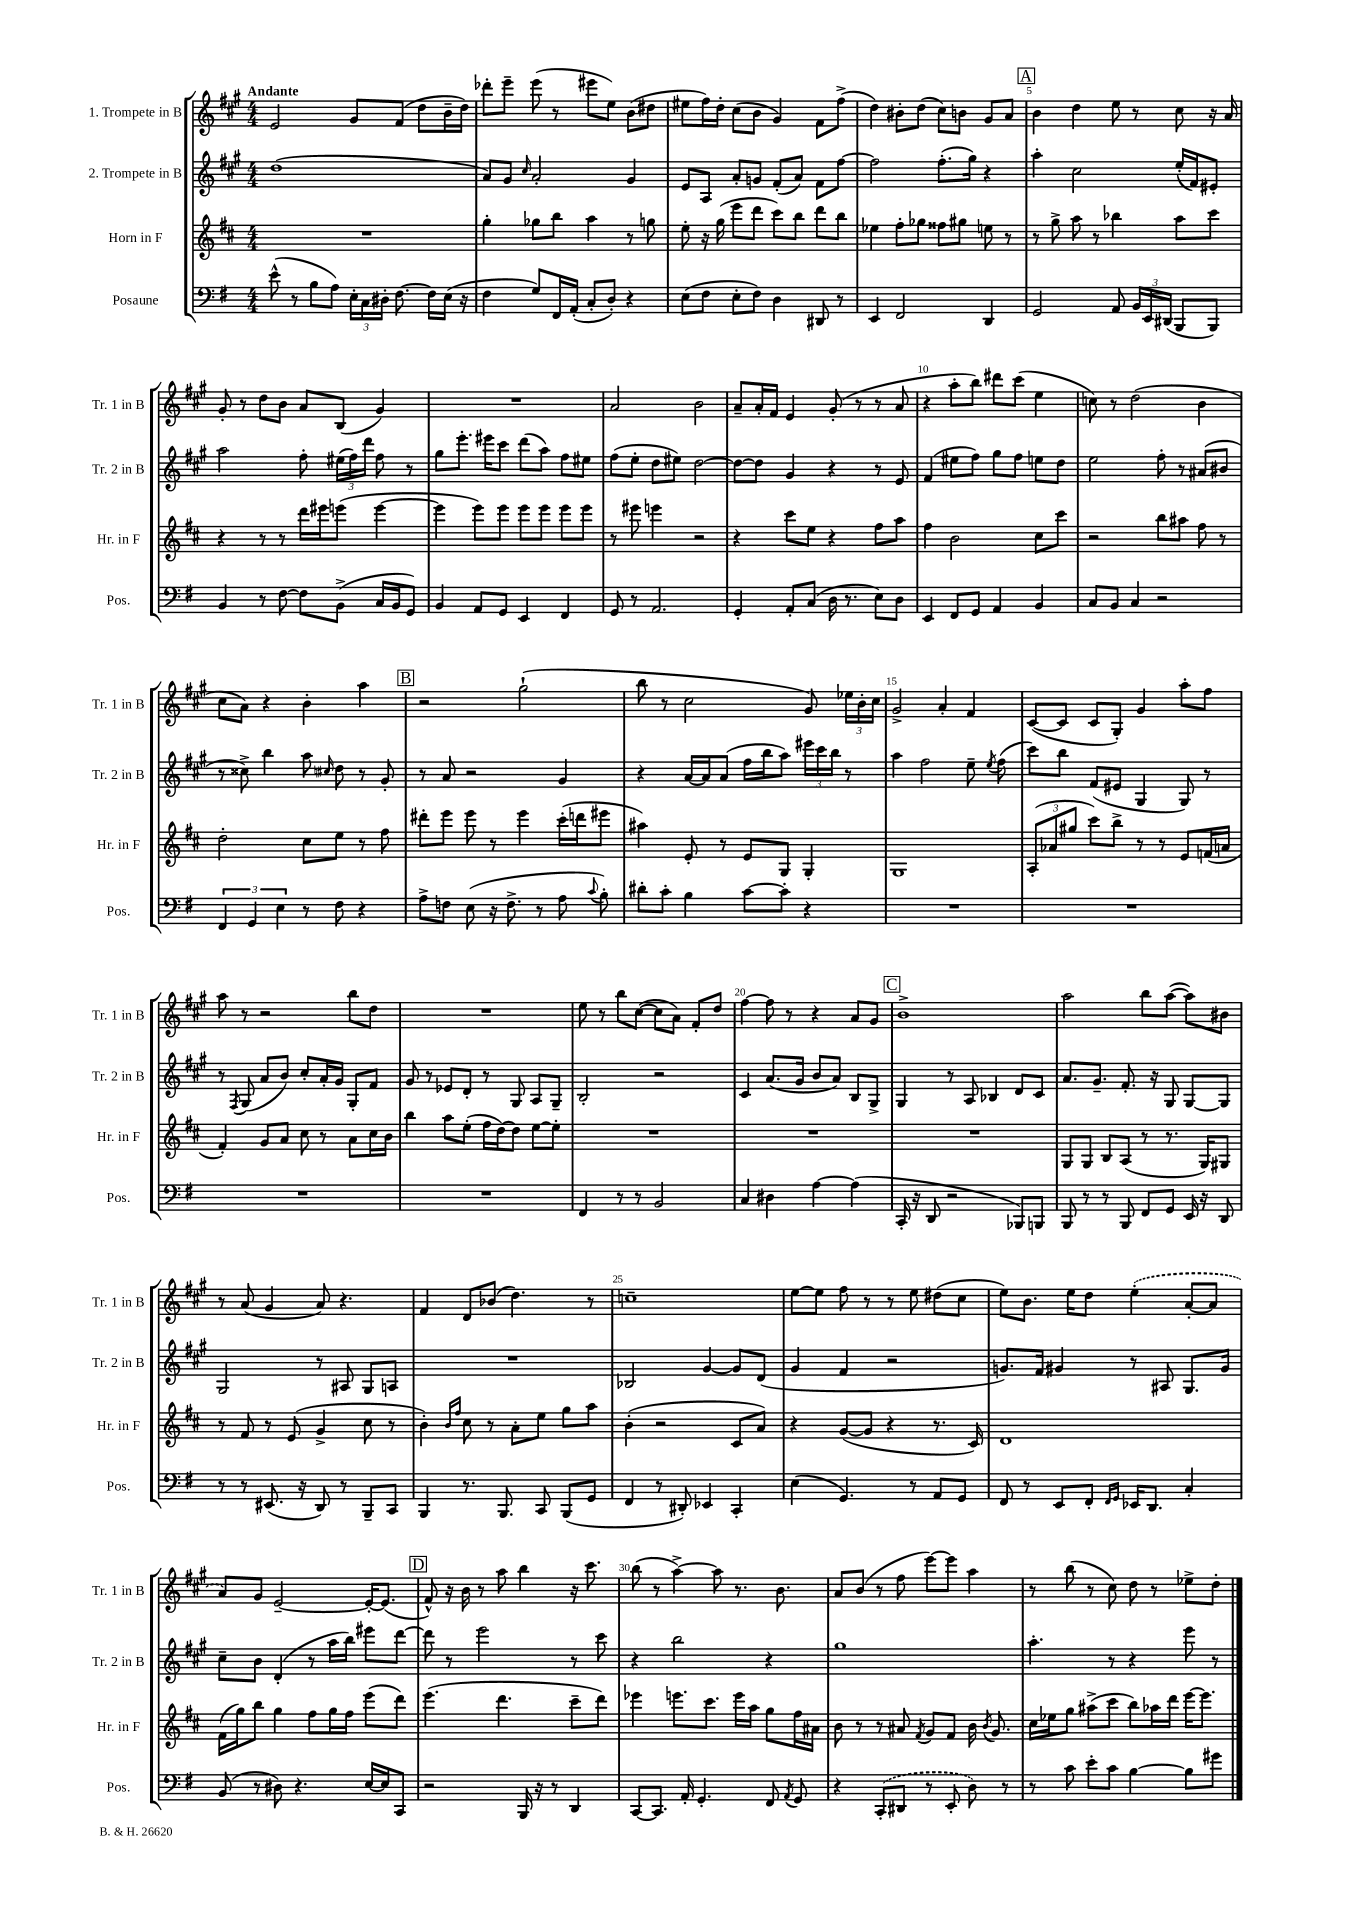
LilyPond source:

<<
\new StaffGroup <<
\new Staff = "s0" \with { instrumentName = "1. Trompete in B" shortInstrumentName = "Tr. 1 in B" } {
    \clef treble \key a \major \numericTimeSignature \time 4/4 \tempo "Andante"
    \autoBeamOff e'2 gis'8[ fis'8]( d''8[ b'16-- d''16]) |
    des'''8[-. e'''8]-- e'''8( r8 eis'''8[ e''8]) b'8[( dis''8] |
    eis''8[ fis''16) d''16]-. cis''8[( b'8] gis'4) fis'8[ fis''8]->( |
    d''4) bis'8[-. d''8]( cis''8[) b'8] gis'8[ a'8] |
    \mark \markup { \box "A" } b'4 d''4 e''8 r8 cis''8 r16 a'16 |
    gis'8-. r8 d''8[ b'8] a'8[ b8]( gis'4) |
    R1 |
    a'2 b'2 |
    a'8[-- a'16-. fis'16] e'4 gis'8-.( r8 r8 a'8 |
    r4 a''8[-. b''8]) dis'''8[ cis'''8]( e''4 |
    c''8) r8 d''2( b'4 |
    cis''8[ a'8]) r4 b'4-. a''4 |
    \mark \markup { \box "B" } r2 gis''2-!( |
    b''8 r8 cis''2 gis'8) \tuplet 3/2 { ees''16[ b'16-. cis''16] } |
    gis'2-> a'4-. fis'4 |
    cis'8[~( cis'8] cis'8[ gis8]-.) gis'4 a''8[-. fis''8] |
    a''8 r8 r2 b''8[ d''8] |
    R1 |
    e''8 r8 b''8[ cis''8]~( cis''8[ a'8]) fis'8[-. d''8] |
    fis''4~ fis''8 r8 r4 a'8[ gis'8] |
    \mark \markup { \box "C" } b'1-> |
    a''2 b''8[ a''8]~( a''8[) bis'8] |
    r8 a'8( gis'4 a'8) r4. |
    fis'4 d'8[ bes'8]( d''4.) r8 |
    c''1-- |
    e''8[~ e''8] fis''8 r8 r8 e''8 dis''8[( cis''8] |
    e''8[) b'8.] e''16[ d''8] \once \slurDashed e''4-.( a'8[~-. a'8] |
    a'8[) gis'8] e'2~-- e'16[~-. e'8.]( |
    \mark \markup { \box "D" } fis'8-^) r16 b'16 r8 a''8 b''4 r16 cis'''8. |
    b''8( r8 a''4~->) a''8 r8. b'8. |
    a'8[ b'8]( r8 fis''8 e'''8[~) e'''8] a''4 |
    r8 b''8( r8 cis''8) d''8 r8 ees''8[-> d''8]-. \bar "|." |
}
\new Staff = "s1" \with { instrumentName = "2. Trompete in B" shortInstrumentName = "Tr. 2 in B" } {
    \clef treble \key a \major \numericTimeSignature \time 4/4
    \autoBeamOff d''1( |
    a'8[) gis'8] \grace { cis''16 } a'2-. gis'4 |
    e'8[ a8] a'8[-. g'8] fis'8[-.( a'8]) fis'8[ fis''8]~ |
    fis''2 fis''8.[-.( gis''16]) r4 |
    \mark \markup { \box "A" } a''4-. cis''2 e''16[-.( fis'16) eis'8]-. |
    a''2 fis''8-. \tuplet 3/2 { eis''16[( fis''16) d'''16] } fis''8 r8 |
    gis''8[ e'''8.]-. eis'''16[ cis'''8] d'''8[( a''8]) fis''8[ eis''8] |
    fis''8[( e''8]-. d''8[ eis''8]) d''2~ |
    d''8[~ d''8] gis'4 r4 r8 e'8 |
    fis'4( eis''8[ fis''8]) gis''8[ fis''8] e''8[ d''8] |
    e''2 fis''8-. r8 ais'8[( bis'8] |
    r8 cisis''8->) b''4 a''8 \grace { cis''16 } d''8 r8 gis'8-. |
    \mark \markup { \box "B" } r8 a'8 r2 gis'4 |
    r4 a'16[~ a'16 a'8]( fis''16[ b''16 a''8]) \tuplet 3/2 { eis'''16[ cis'''16 b''16] } r8 |
    a''4 fis''2 e''8-- \acciaccatura { e''8 } fis''8( |
    cis'''8[) b''8] fis'8[( eis'8] gis4 gis8) r8 |
    r8 \acciaccatura { fis8 } gis8( a'8[ b'8]) cis''8[-. a'16-. gis'16] gis8[-. fis'8] |
    gis'8 r8 ees'8[ d'8]-. r8 gis8 a8[ gis8]-- |
    b2-. r2 |
    cis'4 a'8.[( gis'16] b'8[ a'8]) b8[ gis8]-> |
    \mark \markup { \box "C" } gis4 r8 a8 bes4 d'8[ cis'8] |
    a'8.[ gis'8.]-- fis'8.-. r16 gis8 gis8[~ gis8] |
    gis2 r8 ais8 gis8[ a8] |
    R1 |
    bes2 gis'4~ gis'8[ d'8]( |
    gis'4 fis'4 r2 |
    g'8.[) fis'16] gis'4 r8 ais8 gis8.[ gis'16] |
    cis''8[-- b'8] d'4-.( r8 a''16[ b''16]) eis'''8[ d'''8]~ |
    \mark \markup { \box "D" } d'''8 r8 e'''2 r8 cis'''8 |
    r4 b''2 r4 |
    gis''1 |
    a''4.-. r8 r4 e'''8 r8 \bar "|." |
}
\new Staff = "s2" \with { instrumentName = "Horn in F" shortInstrumentName = "Hr. in F" } {
    \clef treble \key d \major \numericTimeSignature \time 4/4
    \autoBeamOff R1 |
    g''4-. ges''8[ b''8] a''4 r8 g''8 |
    e''8-. r16 g''16( e'''8[ d'''8] cis'''8[) b''8] d'''8[ b''8] |
    ees''4 fis''8[-. ges''8] fisis''8[ gis''8] e''8 r8 |
    \mark \markup { \box "A" } r8 g''8-> a''8 r8 bes''4 a''8[ cis'''8] |
    r4 r8 r8 d'''16[ eis'''16 e'''8]( e'''4~ |
    e'''4 e'''8[) e'''8] e'''8[ e'''8] e'''8[ e'''8] |
    r8 eis'''8 e'''4 r2 |
    r4 cis'''8[ e''8] r4 fis''8[ a''8] |
    fis''4 b'2 cis''8[ cis'''8] |
    r2 b''8[ ais''8] fis''8 r8 |
    d''2-. cis''8[ e''8] r8 fis''8 |
    \mark \markup { \box "B" } dis'''8[-. e'''8] e'''8 r8 e'''4 cis'''16[-.( d'''16 eis'''8] |
    ais''4) e'8-. r8 e'8[ g8] g4-. |
    g1 |
    \tuplet 3/2 { a8[-.( aes'8 gis''8] } cis'''8[) b''8]-> r8 r8 e'8[ f'16( a'16] |
    fis'4-.) g'8[ a'8] cis''8 r8 a'8[ cis''16 b'16] |
    b''4 a''8[ e''8]-.( fis''16[ d''16~) d''8] e''8[~ e''8]-. |
    R1 |
    R1 |
    \mark \markup { \box "C" } R1 |
    g8[ g8] b8[ a8]( r8 r8. g16[) gis8] |
    r8 fis'8 r8 e'8( g'4-> cis''8 r8 |
    b'4-.) \grace { b'16[ fis''16] } cis''8 r8 a'8[-. e''8] g''8[ a''8] |
    b'4-.( r2 cis'8[ a'8]) |
    r4 g'8[~( g'8] r4 r8. cis'16) |
    d'1 |
    fis'16[( g''16) b''8] g''4 fis''8[ g''16 fis''16] e'''8[( d'''8]) |
    \mark \markup { \box "D" } e'''4.( d'''4. cis'''8[-- d'''8]) |
    ees'''4 e'''8.[ cis'''8.] e'''16[ a''16] g''8[ fis''16 ais'16] |
    b'8 r8 r8 ais'8 \acciaccatura { fis'8 } g'8[ fis'8] b'16 \acciaccatura { b'8 } g'8. |
    cis''16[ ees''16 g''8] ais''8[->( cis'''8] b''8[) aes''16 d'''16] e'''16[~ e'''8.] \bar "|." |
}
\new Staff = "s3" \with { instrumentName = "Posaune" shortInstrumentName = "Pos." } {
    \clef bass \key g \major \numericTimeSignature \time 4/4
    \autoBeamOff e'8-^( r8 b8[ a8]) \tuplet 3/2 { e16[-. c16 dis16]-. } fis8.~ fis16[ e16]( r16 |
    fis4 g8[) fis,16 a,16]-.( c8[-. d8]-.) r4 |
    e8[( fis8] e8[-. fis8]) d4 dis,8 r8 |
    e,4 fis,2 d,4 |
    \mark \markup { \box "A" } g,2 a,8 \tuplet 3/2 { b,16[ e,16 dis,16]( } b,,8[ b,,8]) |
    b,4 r8 fis8~ fis8[ b,8]->( c16[ b,16 g,8]) |
    b,4 a,8[ g,8] e,4 fis,4 |
    g,8 r8 a,2. |
    g,4-. a,8[-. c8]( d16 r8. e8[) d8] |
    e,4 fis,8[ g,8] a,4 b,4 |
    c8[ b,8] c4 r2 |
    \tuplet 3/2 { fis,4 g,4 e4 } r8 fis8 r4 |
    \mark \markup { \box "B" } a8[-> f8] e8( r16 f8.-> r8 a8 \appoggiatura { c'8 } b8-.) |
    dis'8[-. c'8]-. b4 c'8[~ c'8]-. r4 |
    R1 |
    R1 |
    R1 |
    R1 |
    fis,4 r8 r8 b,2 |
    c4 dis4 a4~ a4( |
    \mark \markup { \box "C" } c,16-. r16 d,8 r2 bes,,8[) b,,8] |
    b,,8 r8 r8 b,,8 fis,8[ g,8] e,16 r16 d,8 |
    r8 r8 eis,8.( r16 d,8) r8 b,,8[-- c,8] |
    b,,4 r8. b,,8. c,8 b,,8[( g,8] |
    fis,4 r8 dis,8-.) ees,4 c,4-. |
    e4( g,4.) r8 a,8[ g,8] |
    fis,8 r8 e,8[ fis,8]-. \grace { fis,16[ g,16] } ees,16[ d,8.] c4-. |
    b,8( r8 dis8) r4. e16[~ e16 c,8] |
    \mark \markup { \box "D" } r2 b,,16 r16 r8 d,4 |
    c,8[~ c,8.] a,16-. g,4.-. fis,8 \acciaccatura { a,8 } g,8 |
    r4 \once \slurDashed c,8[-.( dis,8] r8 e,8-. d8) r8 |
    r8 c'8 e'8[-. c'8] b4~ b8[ gis'8] \bar "|." |
}
>>
>>
\layout { \context { \Score \override BarNumber.break-visibility = ##(#f #t #t) barNumberVisibility = #(every-nth-bar-number-visible 5) } }
